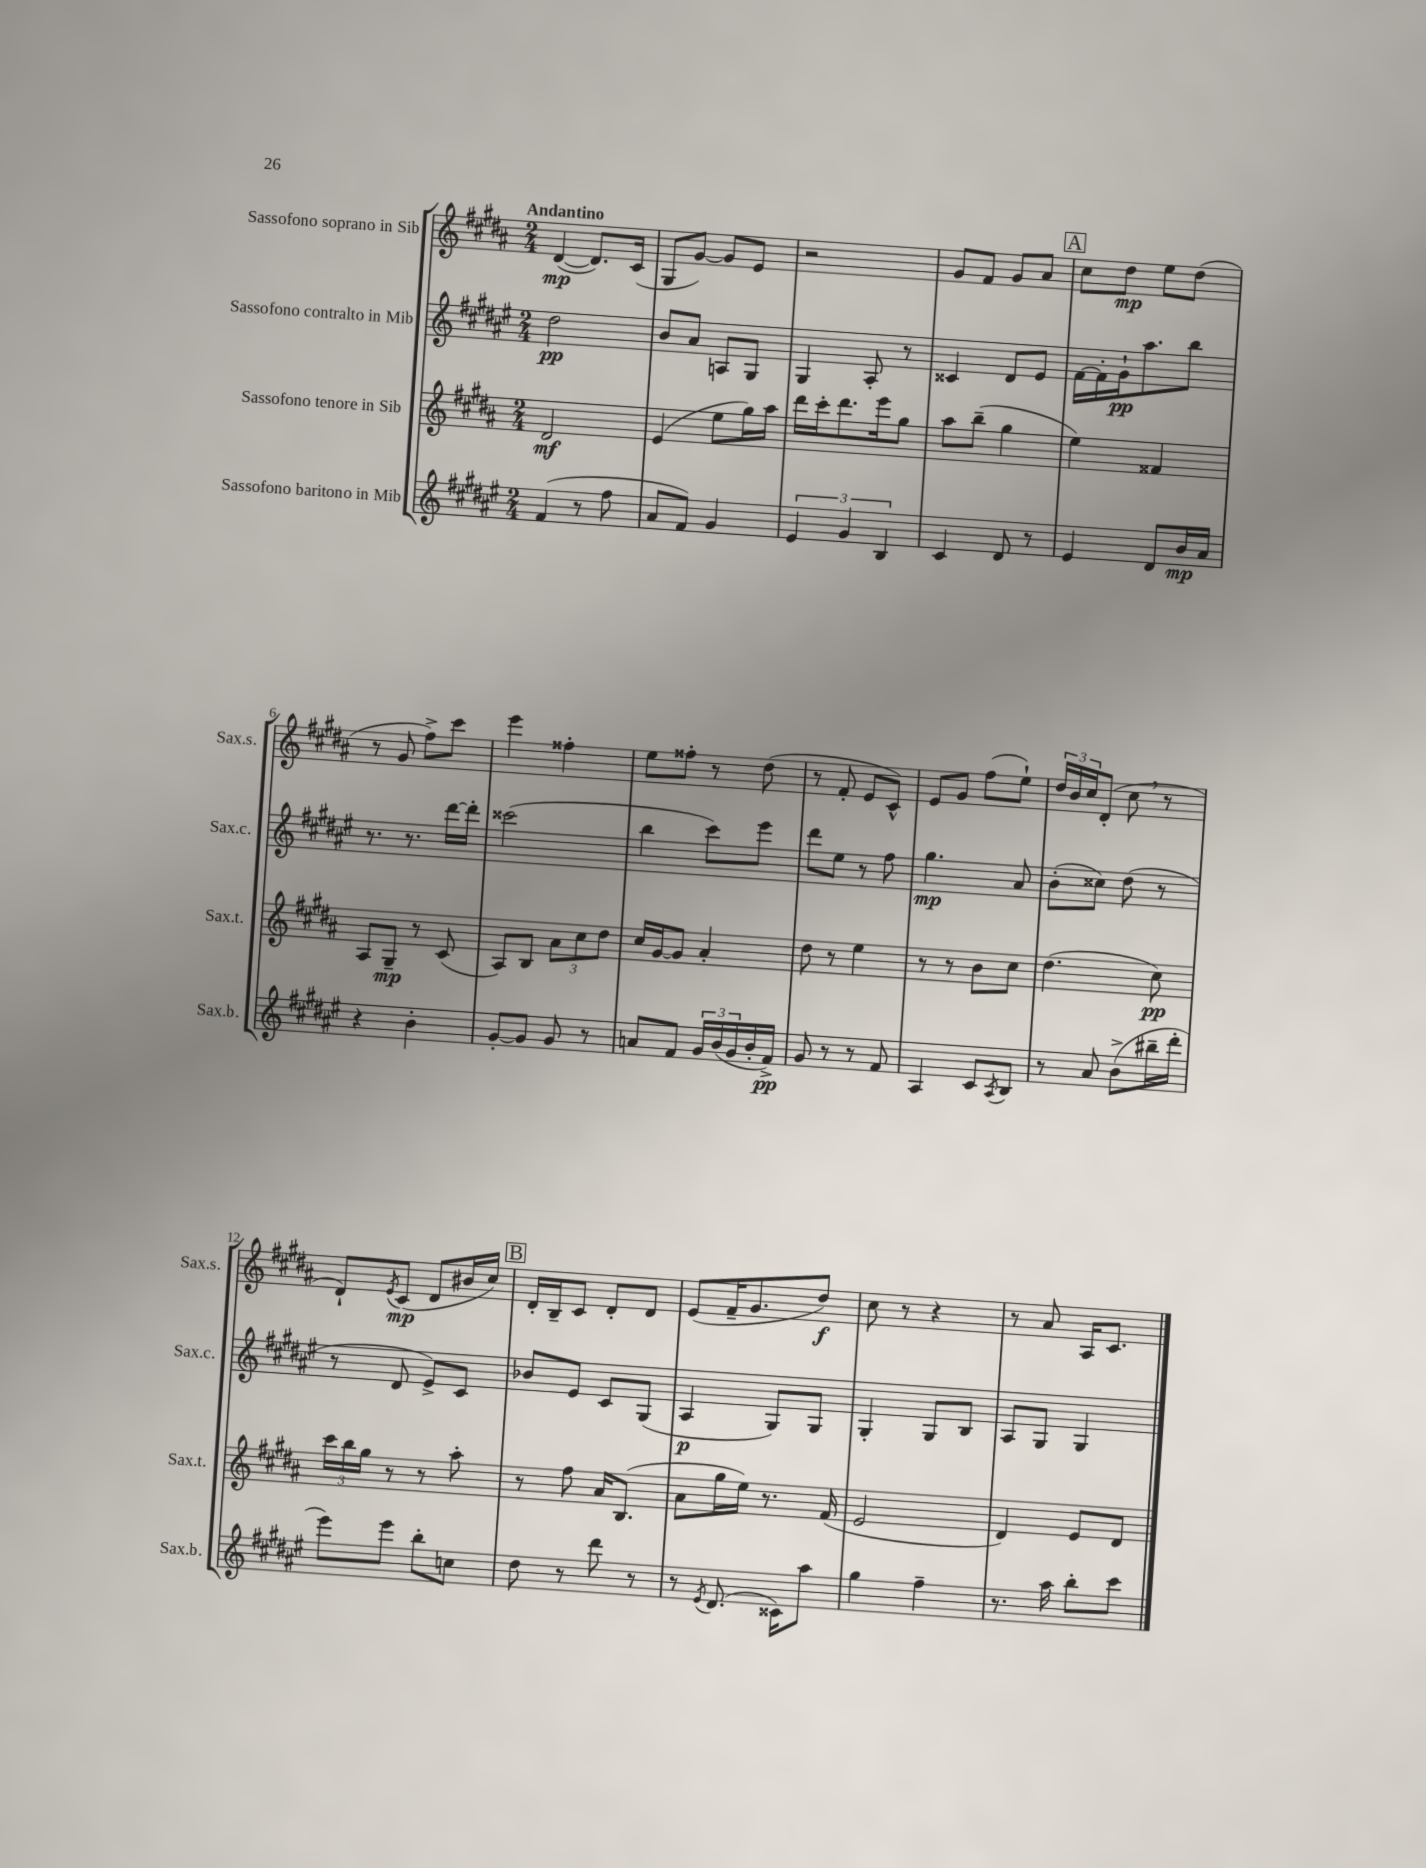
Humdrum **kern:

**kern	**kern	**kern	**kern
*staff4	*staff3	*staff2	*staff1
*clefG2	*clefG2	*clefG2	*clefG2
*k[f#c#g#d#a#e#]	*k[f#c#g#d#a#]	*k[f#c#g#d#a#e#]	*k[f#c#g#d#a#]
*M2/4	*M2/4	*M2/4	*M2/4
(4f#	2d#	2dd#	([4d#
8r	.	.	8.d#])
8ff#	.	.	.
.	.	.	(16c#
=	=	=	=
8a#	(4e	8b	8G#
8f#)	.	8a#	[8g#)
4g#	8ee	8A	8g#]
.	16gg#)	8G#	8e
.	16aa#	.	.
=	=	=	=
6e#	16ddd#	4G#	2r
.	16ccc#'	.	.
.	8.ddd#	.	.
6g#	.	.	.
.	.	8A#'	.
.	16eee	.	.
6B	.	.	.
.	8gg#	8r	.
=	=	=	=
4c#	8aa#	4c##	8g#
.	(8bb~	.	8f#
8d#	4gg#	8d#	8g#
8r	.	8e#	8a#
=	=	=	=
4e#	4ee)	[16f#	8cc#
.	.	16f#']	.
.	.	16g#`	8dd#
.	.	8.aa#	.
8d#	4f##	.	8ee
16b	.	8bb	(8dd#
16a#	.	.	.
=	=	=	=
4r	8A#	8.r	8r
.	8G#~	.	8g#
.	.	8.r	.
4b'	8r	.	8ff#^)
.	(8c#	[16ddd#	8ccc#
.	.	16ddd#']	.
=	=	=	=
[8g#'	8A#)	(2ccc##	4eee
8g#]	8B	.	.
8g#	12a#	.	4ff##'
.	12cc#	.	.
8r	.	.	.
.	12dd#	.	.
=	=	=	=
8a	16cc#	4bb	8ee
.	[16g#	.	.
8f#	8g#]	.	8ff##'
24g#	4a#'	8ccc#)	8r
(24b	.	.	.
24g#	.	.	.
16b'	.	8eee#	(8dd#
16f#^)	.	.	.
=	=	=	=
8g#	8dd#	8ddd#	8r
8r	8r	8ee#	8f#'
8r	4ee	8r	8e
8f#	.	8ff#	8c#^^)
=	=	=	=
4A#	8r	4.gg#	8e
.	8r	.	8g#
8c#	8b	.	(8ff#
8qA#	.	.	.
8B	8cc#	8a#	8ee`)
=	=	=	=
8r	(4.dd#	(8b'	24dd#
.	.	.	24b
.	.	.	24cc#
8a#	.	8cc##)	(8d#'
(8b^	.	(8dd#	8cc#
16bb#~	8cc#)	8r	8r
16ddd#'	.	.	.
=	=	=	=
8eee#)	24ccc#	8r	8d#`)
.	24bb	.	.
.	24gg#	.	.
.	.	.	8qe
8eee#	8r	8d#	(8c#
8bb'	8r	8e#^)	8d#
8cc	8aa#'	8c#	16b#
.	.	.	16cc#)
=	=	=	=
8dd#	8r	8b-	16d#'
.	.	.	16B~
8r	8ff#	8e#	8c#
8ddd#	16a#	8c#	8d#'
.	(8.B	.	.
8r	.	(8G#	8d#
=	=	=	=
8r	8a#	4A#	(8e
8qe#	.	.	.
(8.d#	16gg#	.	16f#~
.	16ee)	.	8.g#
.	8.r	8G#)	.
16c##)	.	.	.
8aa#	.	8G#	8dd#)
.	(16f#	.	.
=	=	=	=
4gg#	2e	4G#'	8cc#
.	.	.	8r
4ff#~	.	8G#	4r
.	.	8B	.
=	=	=	=
8.r	4d#)	8A#	8r
.	.	8G#	8a#
16aa#	.	.	.
8bb'	8e	4G#	16A#
.	.	.	8.c#
8ccc#	8d#	.	.
==	==	==	==
*-	*-	*-	*-
